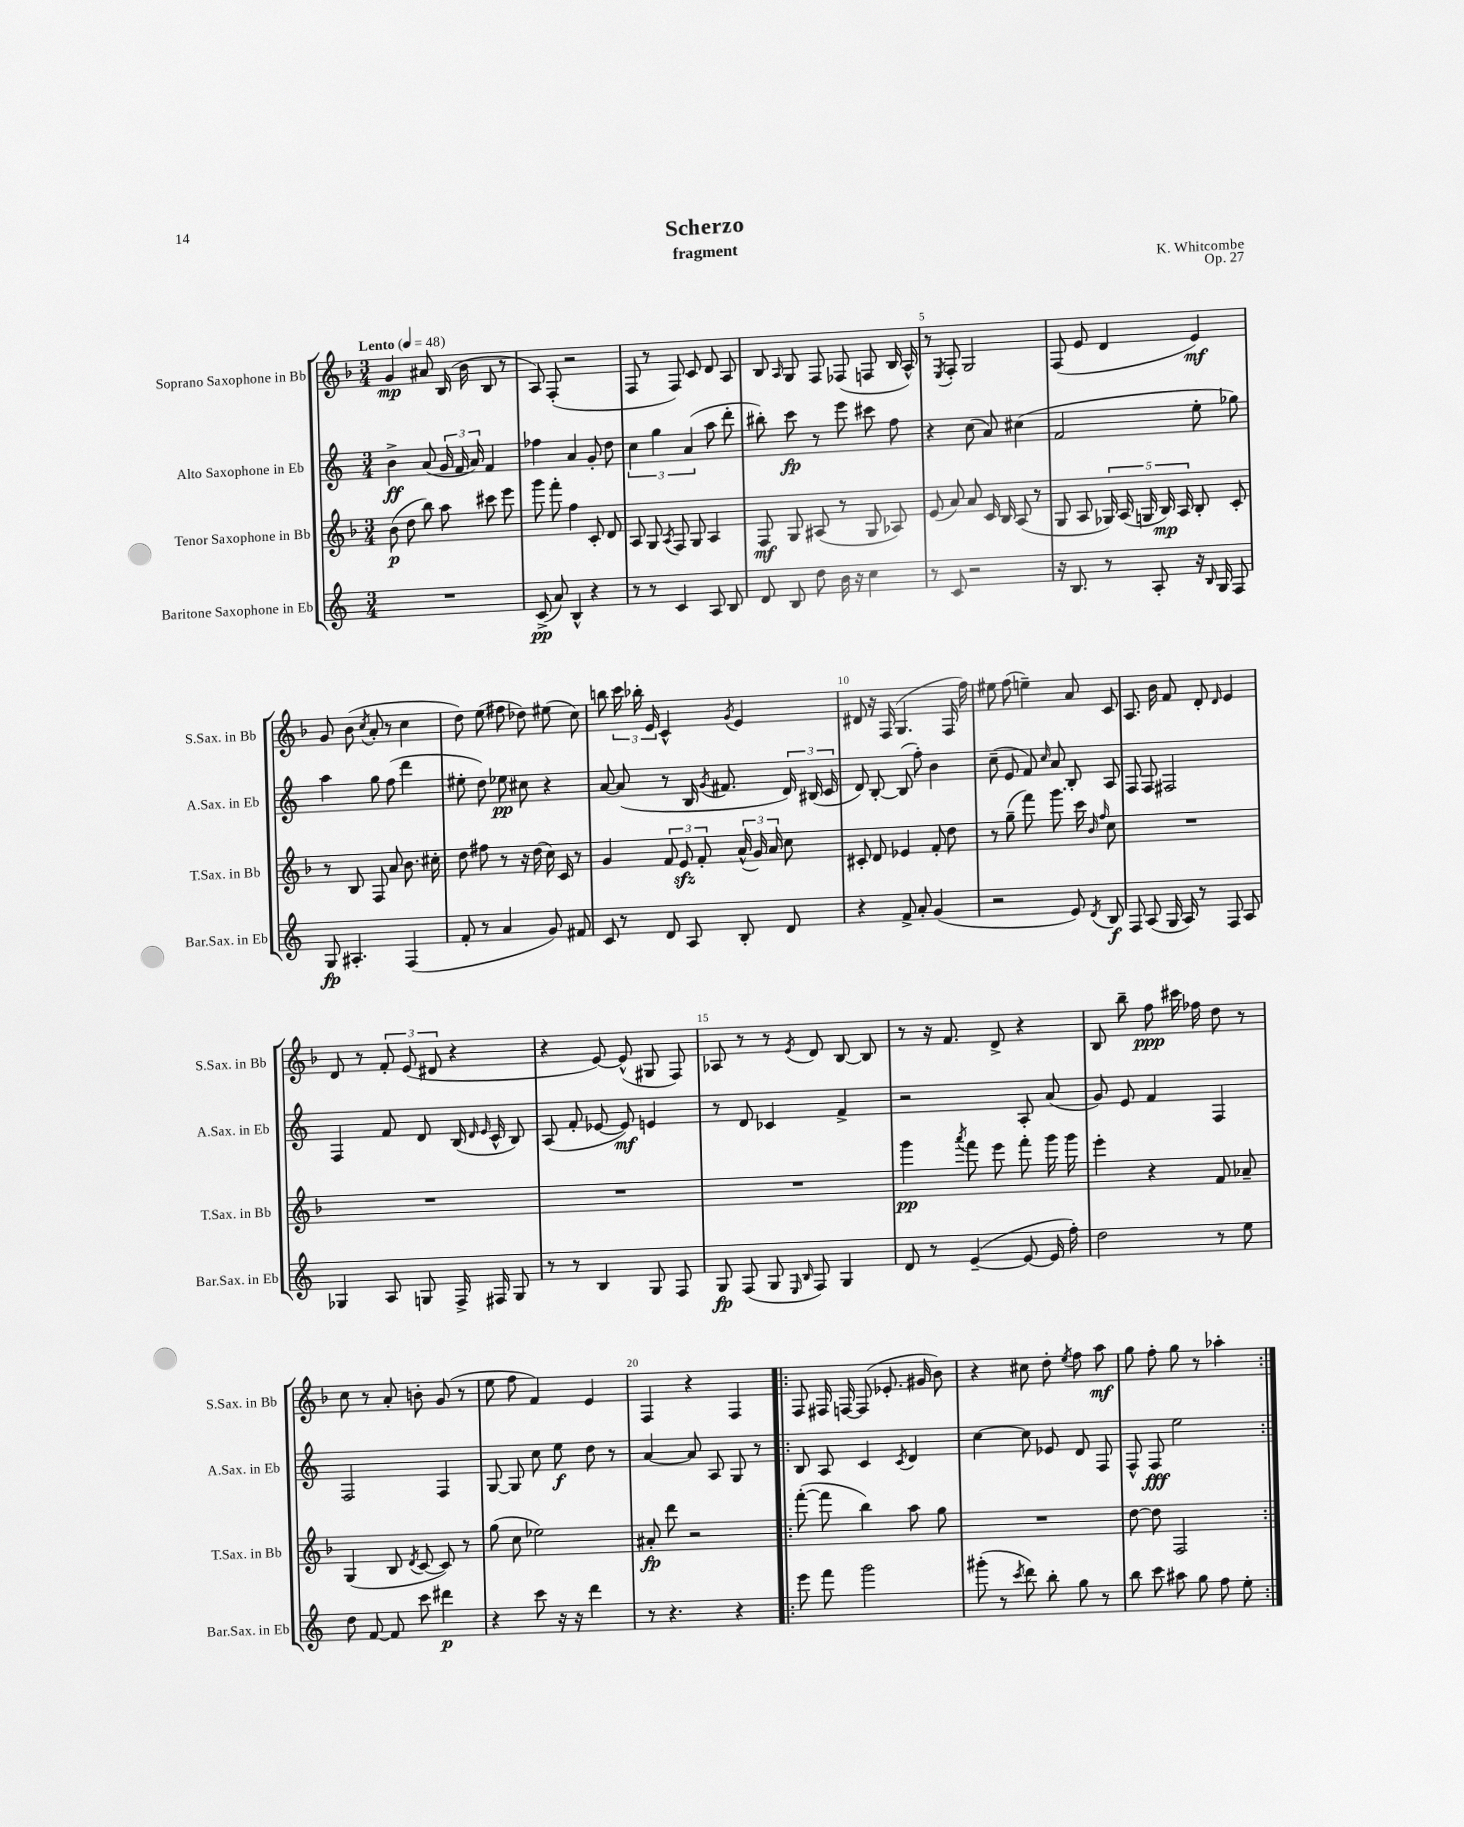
\header { title = "Scherzo" composer = "K. Whitcombe" subtitle = "fragment" opus = "Op. 27" }
<<
\new StaffGroup <<
\new Staff = "s0" \with { instrumentName = "Soprano Saxophone in Bb" shortInstrumentName = "S.Sax. in Bb" } {
    \clef treble \key f \major \numericTimeSignature \time 3/4 \tempo "Lento" 4 = 48
    \autoBeamOff g'4\mp ais'8 bes16( bes'16 bes8 r8 |
    a8) f8-.( r2 |
    f8 r8 f8) c'8 d'8 a8 |
    bes8 \grace { a16 } g8 f8 fes8( f8 bes16 a16-^) |
    r8 \acciaccatura { e8 } f8-. g2 |
    f8( e'8 d'4 e'4\mf) |
    g'8 bes'8( \acciaccatura { c''8 } a'8-. r8 c''4 |
    d''8) e''8( fis''8 des''8) eis''8( c''8) |
    b''8 \tuplet 3/2 { c'''16 bes''16-. e'16 } c'4-^ \acciaccatura { g'8 } e'4 |
    dis'8 r16 f16( g4. f16 f''16) |
    eis''8 f''8( e''4--) a'8 c'8 |
    a8. bes'16 f'8 d'8-. \grace { d'16 } e'4 |
    d'8 r8 \tuplet 3/2 { f'8-. e'8( dis'8 } r4 |
    r4 e'8~) e'8-^( gis8 f8) |
    aes8 r8 r8 \acciaccatura { e'8 } d'8 bes8~ bes8 |
    r8 r16 f'8. d'8-> r4 |
    bes8 bes''8-- f''8\ppp cis'''16 fes''16 d''8 r8 |
    c''8 r8 a'8-. b'8-. g'8( r8 |
    e''8 f''8 f'4) e'4 |
    f4 r4 f4 |
    \repeat volta 2 { f8 fis16 f16~ f8( ees'8.-. gis'16 bes'8) |
    r4 cis''8 d''8-. \acciaccatura { e''8 } f''8 a''8\mf |
    g''8 f''8-. g''8 r8 aes''4-. | }
}
\new Staff = "s1" \with { instrumentName = "Alto Saxophone in Eb" shortInstrumentName = "A.Sax. in Eb" } {
    \clef treble \key c \major \numericTimeSignature \time 3/4
    \autoBeamOff b'4->\ff a'8( \tuplet 3/2 { g'16 f'16 a'16) } f'4 |
    fes''4 a'4 g'8-. d''8 |
    \tuplet 3/2 { c''4 g''4 a'4( } a''8 d'''8-. |
    bis''8-.) c'''8\fp r8 e'''8 cis'''8 f''8 |
    r4 c''8( a'8) cis''4( |
    f'2 e''8-. ges''8) |
    a''4 g''8 f''8( d'''4 |
    eis''8-. d''8) ees''8\pp cis''8 r4 |
    a'8~ a'8( r8 b16 \acciaccatura { g'8 } fis'8. \tuplet 3/2 { d'16) bis16( c'16 } |
    d'8) b8~-. b8( f''8-.) b'4 |
    c''8--( e'8 f'8) \grace { c''16 } a'8 b8-. a8 |
    f8 f8 fis2 |
    f4 f'8 d'8 b16( \grace { d'16 e'16 } c'16-^ b8) |
    a8( f'8-. ees'8~ ees'8\mf) e'4 |
    r8 d'8 ces'4 f'4-> |
    r2 a8-. a'8( |
    g'8) e'8 f'4 f4 |
    f2 f4 |
    g8~ g8 c''8 e''8\f d''8 r8 |
    a'4~ a'8 a8 g8 r8 |
    \repeat volta 2 { b8 a8 c'4 \acciaccatura { c'8 } d'4 |
    c''4~ c''8 ees'8 d'8 f8 |
    f8-^ f8\fff e''2 | }
}
\new Staff = "s2" \with { instrumentName = "Tenor Saxophone in Bb" shortInstrumentName = "T.Sax. in Bb" } {
    \clef treble \key f \major \numericTimeSignature \time 3/4
    \autoBeamOff bes'8\p( d''8 bes''8) a''8 cis'''8 e'''8 |
    g'''8 f'''8-. f''4 c'8-. d'8 |
    a8 g8 \acciaccatura { a8 } f8 g8 a4 |
    f8\mf g8 ais8( r8 g8 aes8) |
    e'8( a'8) a'8 c'16 bes16 a8( r8 |
    g8 a8 \tuplet 5/4 { ges16) a16( g16 bes16\mp) a16 } bes8-. c'8-. |
    r8 bes8 f8 a'8 bes'8. cis''16-. |
    d''8 fis''8 r8 r16 d''16( c''16) c'16 r8 |
    g'4 \tuplet 3/2 { f'8 e'8\sfz f'8-. } \tuplet 3/2 { a'16-^( g'16) a'16 } c''8 |
    cis'8-. d'8 ees'4 f'8-. d''8 |
    r8 g''8--( f'''8) g'''8. c'''16 \grace { bes'16 f''16 } c''8 |
    R2. |
    R2. |
    R2. |
    R2. |
    g'''4\pp \acciaccatura { a'''8 } f'''8 e'''8 f'''8-. g'''16 g'''16 |
    e'''4-. r4 f'8 aes'8-- |
    g4( bes8 \acciaccatura { d'8 } c'8~ c'8) r8 |
    g''8( c''8 ees''2) |
    ais'8-.\fp d'''8 r2 |
    \repeat volta 2 { f'''8~-.( f'''8 bes''4) a''8 g''8 |
    R2. |
    d''8~ d''8 f2 | }
}
\new Staff = "s3" \with { instrumentName = "Baritone Saxophone in Eb" shortInstrumentName = "Bar.Sax. in Eb" } {
    \clef treble \key c \major \numericTimeSignature \time 3/4
    \autoBeamOff R2. |
    c'8->\pp( a'8) b4-^ r4 |
    r8 r8 c'4 a8 b8 |
    d'8 b8 d''8 b'16 r16 c''4 |
    r8 c'8 r2 |
    r16 b8. r8 a8-. r16 \grace { b16 } g16 f8 |
    g8\fp ais4.-. f4( |
    f'8-. r8 a'4 g'8) fis'8 |
    c'8 r8 d'8 a8 b8-. d'8 |
    r4 f'8-> a'8-. g'4( |
    r2 e'8) \acciaccatura { d'8 } b8\f |
    f8 a8( g16 a16) r8 f8 a8 |
    ges4 a8 g8 f16-> fis16 g8 |
    r8 r8 b4 g8 f8 |
    g8\fp f8( g8 \grace { e16 b16 } f8) g4 |
    d'8 r8 e'4~--( e'8~ e'16 f''16-.) |
    d''2 r8 e''8 |
    d''8 f'8~ f'8 c'''8 dis'''4\p |
    r4 c'''8 r16 r16 d'''4 |
    r8 r4. r4 |
    \repeat volta 2 { e'''8 f'''8 g'''2 |
    gis'''8-.( r8 \acciaccatura { c'''8 } d'''8) b''8-. g''8 r8 |
    b''8 c'''8 ais''8 g''8 f''8 e''8-. | }
}
>>
>>
\layout { \context { \Score \override BarNumber.break-visibility = ##(#f #t #t) barNumberVisibility = #(every-nth-bar-number-visible 5) } }
